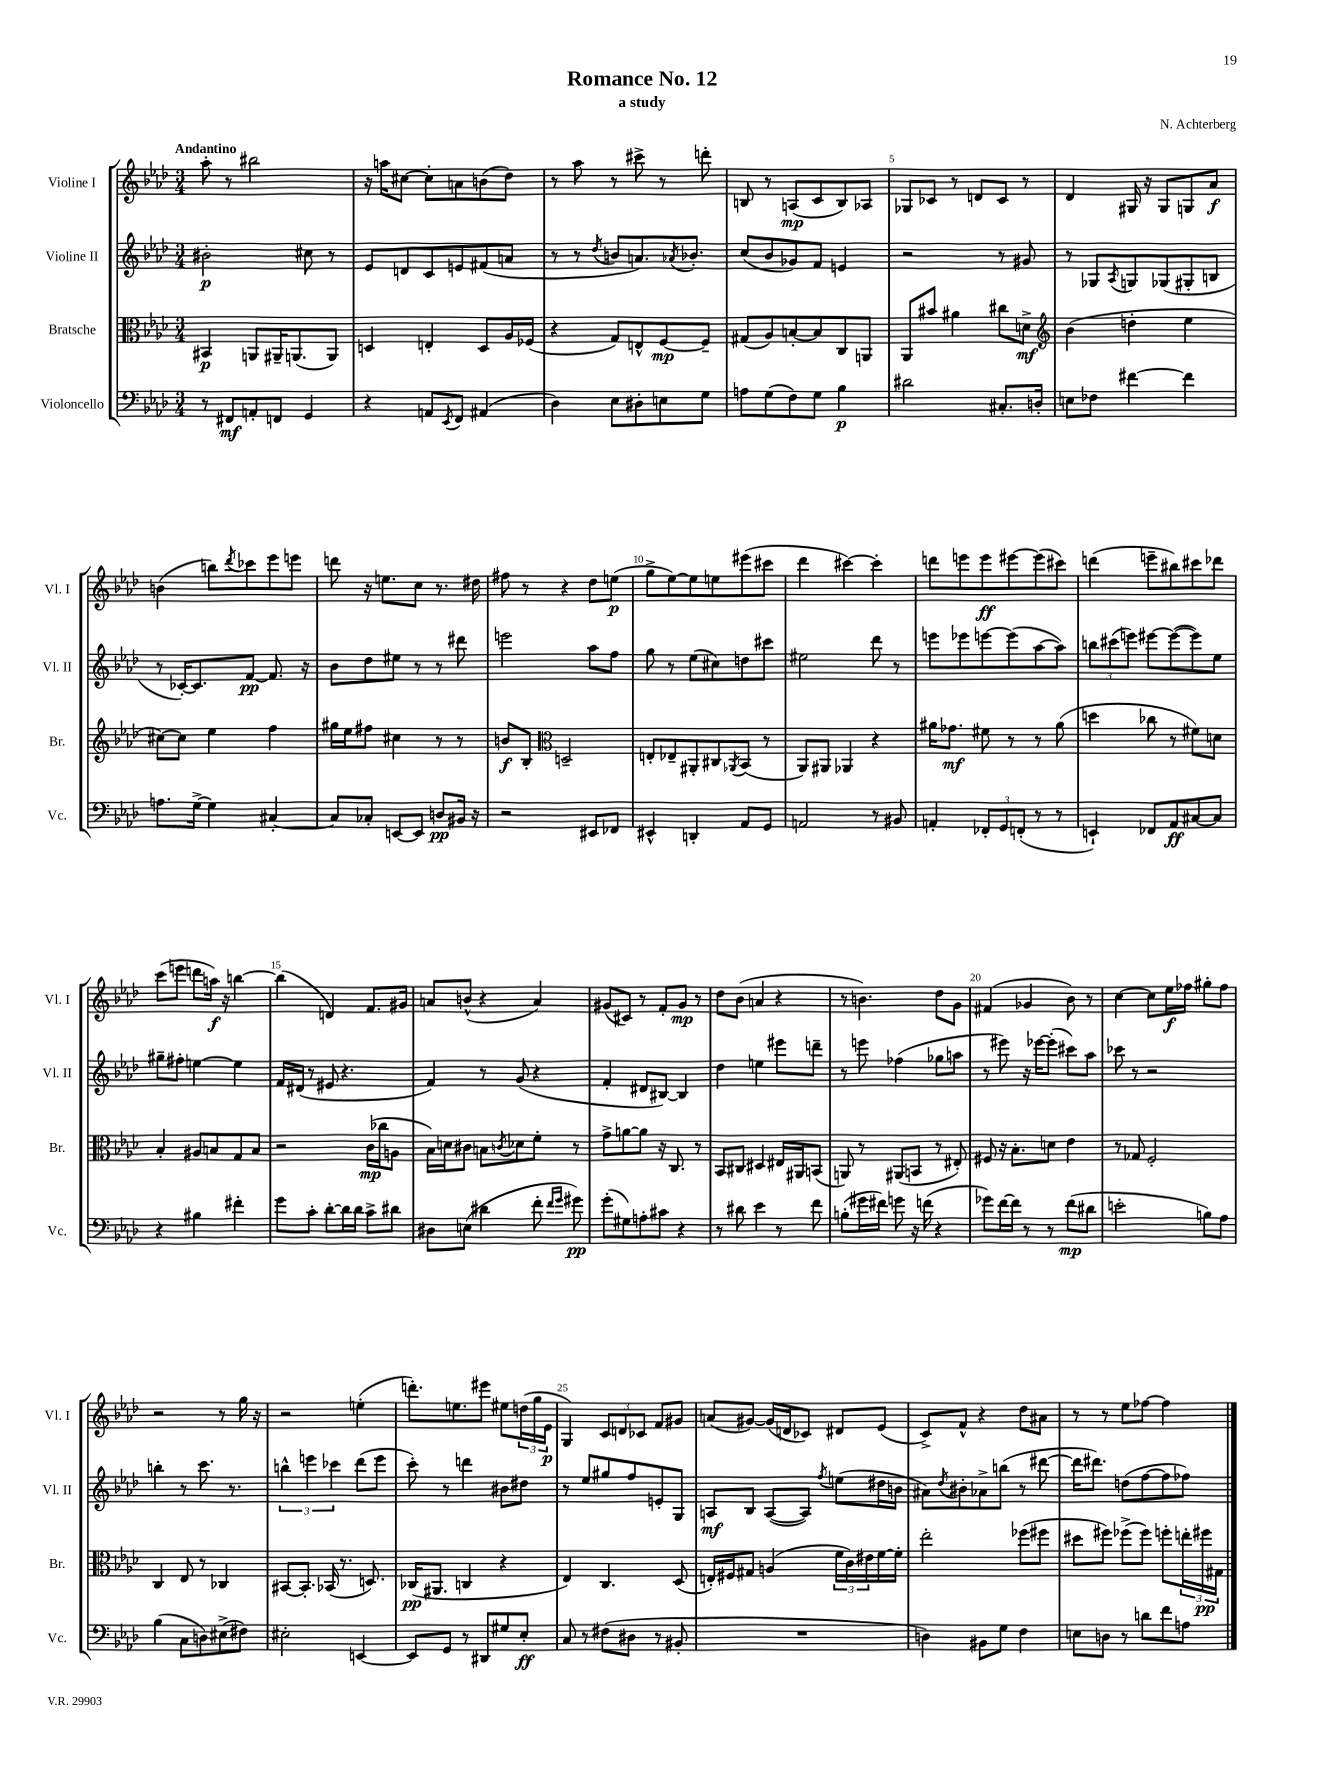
\header { title = "Romance No. 12" composer = "N. Achterberg" subtitle = "a study" }
<<
\new StaffGroup <<
\new Staff = "s0" \with { instrumentName = "Violine I" shortInstrumentName = "Vl. I" } {
    \clef treble \key aes \major \numericTimeSignature \time 3/4 \tempo "Andantino"
    aes''8-. r8 bis''2 |
    r16 a''16 cis''8~ cis''8-. a'8 b'8( des''8) |
    r8 aes''8 r8 cis'''8-> r8 d'''8-. |
    b8 r8 a8\mp( c'8 b8) aes8 |
    ges8 ces'8 r8 d'8 ces'8 r8 |
    des'4 gis16 r16 gis8 g8 aes'8\f |
    b'4( b''8) \acciaccatura { des'''8 } ces'''8 ees'''8 e'''8 |
    d'''8 r16 e''8. c''8 r8. dis''16 |
    fis''8 r8 r4 des''8 e''8\p( |
    g''8-> ees''8~) ees''8 e''8 eis'''8( cis'''8 |
    des'''4 cis'''4~) cis'''4-. |
    d'''8 e'''8 e'''8\ff eis'''8~ eis'''8( cis'''8) |
    d'''4( e'''8-- bis''8) cis'''8 des'''8 |
    c'''8( e'''8 d'''8 a''16\f) r16 b''4~ |
    b''4( d'4) f'8. gis'16 |
    a'8 b'8-^( r4 a'4) |
    gis'8( cis'8) r8 f'8-. gis'8\mp r8 |
    des''8 bes'8( a'4 r4 |
    r8 b'4.) des''8 g'8 |
    fis'4( ges'4 bes'8) r8 |
    c''4~ c''8 ees''16\f fes''16 gis''8-. fes''8 |
    r2 r8 g''16 r16 |
    r2 e''4-.( |
    d'''8.-.) e''8. eis'''8 eis''8 \tuplet 3/2 { d''16( g''16 ees'16\p } |
    g4) \tuplet 3/2 { c'8 d'8 ces'8 } f'8 gis'8 |
    a'8( gis'8~) gis'16( d'16 ces'8) dis'8 ees'8( |
    c'8->) f'8-^ r4 des''8 ais'8 |
    r8 r8 ees''8 fes''8~ fes''4 \bar "|." |
}
\new Staff = "s1" \with { instrumentName = "Violine II" shortInstrumentName = "Vl. II" } {
    \clef treble \key aes \major \numericTimeSignature \time 3/4
    bis'2-.\p cis''8 r8 |
    ees'8 d'8 c'8 e'8 fis'8( a'8 |
    r8 r8 \acciaccatura { des''8 } b'8 a'8.) \acciaccatura { aes'8 } bes'8.-. |
    c''8( bes'8 ges'8) f'8 e'4 |
    r2 r8 gis'8 |
    r8 ges8 \acciaccatura { aes8 } g8 ges8( gis8-. b8 |
    r8 ces'16~-.) ces'8. f'8~\pp f'8. r16 |
    bes'8 des''8 eis''8 r8 r8 dis'''8 |
    e'''2 aes''8 f''8 |
    g''8 r8 ees''8( cis''8) d''8 cis'''8 |
    eis''2 des'''8 r8 |
    e'''8 ees'''8 e'''8~ e'''8( aes''8~ aes''8) |
    \tuplet 3/2 { b''8 cis'''8( e'''8) } eis'''8~ eis'''8~( eis'''8) ees''8 |
    gis''8-- fis''8-. e''4~ e''4 |
    f'16 dis'16( r8 eis'8 r4. |
    f'4) r8 g'8( r4 |
    f'4-. dis'8 bis8~) bis4 |
    des''4 e''4 eis'''8 d'''8-- |
    r8 e'''8 fes''4( ges''8 a''8 |
    r8 eis'''8) r16 ees'''16~ ees'''8-.( cis'''8) aes''8 |
    ces'''8 r8 r2 |
    b''4-. r8 c'''8. r8. |
    \tuplet 3/2 { b''4-^ e'''4 ces'''4 } des'''8( e'''8 |
    c'''8-.) r8 d'''4 bis'8 dis''8 |
    r8 ees''8 gis''8 f''8 e'8-. g8 |
    a8\mf bes8 a8~( a8) \acciaccatura { f''8 } e''8( dis''16 b'16 |
    ais'8) \acciaccatura { des''8 } bis'8-. aes'8-> b''8( r8 dis'''8~ |
    dis'''16 dis'''8.) d''8( f''8~ f''8 fes''8) \bar "|." |
}
\new Staff = "s2" \with { instrumentName = "Bratsche" shortInstrumentName = "Br." } {
    \clef alto \key aes \major \numericTimeSignature \time 3/4
    bis,4\p a,8 ais,16-- a,8.( a,8) |
    d4 e4-. d8 aes16 fes16( |
    r4 g8) e8-^ f8~\mp f8-- |
    gis8( aes8) b8~-. b8 c8 a,8 |
    aes,8 bis'8 ais'4 cis''8 d'8->\mf |
    \clef treble bes'4( d''4-. ees''4 |
    cis''8~) cis''8 ees''4 f''4 |
    gis''16 ees''16 fis''8 cis''4 r8 r8 |
    b'8\f bes8-. \clef alto d2-- |
    e8-. ees8-- ais,8-. cis8 \acciaccatura { aes,8 } bes,8( r8 |
    aes,8) ais,8 aes,4 r4 |
    ais'16 ges'8.\mf fis'8 r8 r8 ais'8( |
    d''4 ces''8 r8 fis'8) d'8 |
    bes4-. ais8 b8 g8 b8 |
    r2 c'16\mp( ces''16 a8 |
    bes16) d'16 cis'8 b8 \acciaccatura { c'8 } des'8 f'8-. r8 |
    g'8-> a'8~ a'8 r16 c8. r8 |
    bes,8 cis8 dis4 eis16 ais,16 b,8( |
    a,8) r8 ais,8( b,8 r8 eis8-.) |
    fis8 r16 bes8.-. d'8 ees'4 |
    r8 ges8 f2-. |
    c4 ees8 r8 ces4 |
    bis,8~ bis,8.-. bes,16( r8. d8.) |
    ces16\pp( ais,8. c4 r4 |
    ees4) c4. des8( |
    e16-.) fis16 gis8 a4( \tuplet 3/2 { f'16 c'16) eis'16 } f'16~ f'16-. |
    ees''2-. fes''8( fis''8 |
    dis''8 fis''8) fes''8->( fes''8) f''8-. \tuplet 3/2 { e''16-. fis''16\pp gis16 } \bar "|." |
}
\new Staff = "s3" \with { instrumentName = "Violoncello" shortInstrumentName = "Vc." } {
    \clef bass \key aes \major \numericTimeSignature \time 3/4
    r8 fis,8\mf a,8-. f,8 g,4 |
    r4 a,8 \acciaccatura { ees,8 } f,8 ais,4( |
    des4) ees8 dis8-. e8 g8 |
    a8 g8( f8) g8 bes4\p |
    dis'2 cis8.-. d16-. |
    e8 fes8 fis'4~ fis'4 |
    a8. g16~-> g4 cis4~-. |
    cis8 ces8-. e,8~ e,8 d8\pp bis,16 r16 |
    r2 eis,8 fes,8 |
    eis,4-^ d,4-. aes,8 g,8 |
    a,2 r8 bis,8 |
    a,4-. \tuplet 3/2 { fes,8-. g,8 f,8-.( } r8 r8 |
    e,4-!) fes,8 aes,8\ff cis8~ cis8 |
    r4 bis4 fis'4-. |
    g'8 c'8-. des'8~-. des'16 des'16 c'8-> dis'8 |
    dis8 e8( dis'4 f'8-. \grace { f'16 g'16 } gis'8\pp) |
    g'8-.( gis8) a8-. cis'8 r4 |
    r8 dis'8 ees'4 r8 f'8 |
    b8-.( gis'16 fis'16) g'8 r16 f'16( r4 |
    ges'8) f'16~ f'16 r8 r8 f'8\mp( dis'8 |
    e'2-. b8) aes8 |
    bes4( c8 d8) eis8->( fis8) |
    eis2-. e,4~ |
    e,8 g,8 r8 dis,8 gis8 ees8-.\ff |
    c8 r8 fis8( dis8 r8 bis,8-. |
    R2. |
    d4) bis,8 g8 f4 |
    e8 d8 r8 d'8 f'8 a8 \bar "|." |
}
>>
>>
\layout { \context { \Score \override BarNumber.break-visibility = ##(#f #t #t) barNumberVisibility = #(every-nth-bar-number-visible 5) } }
